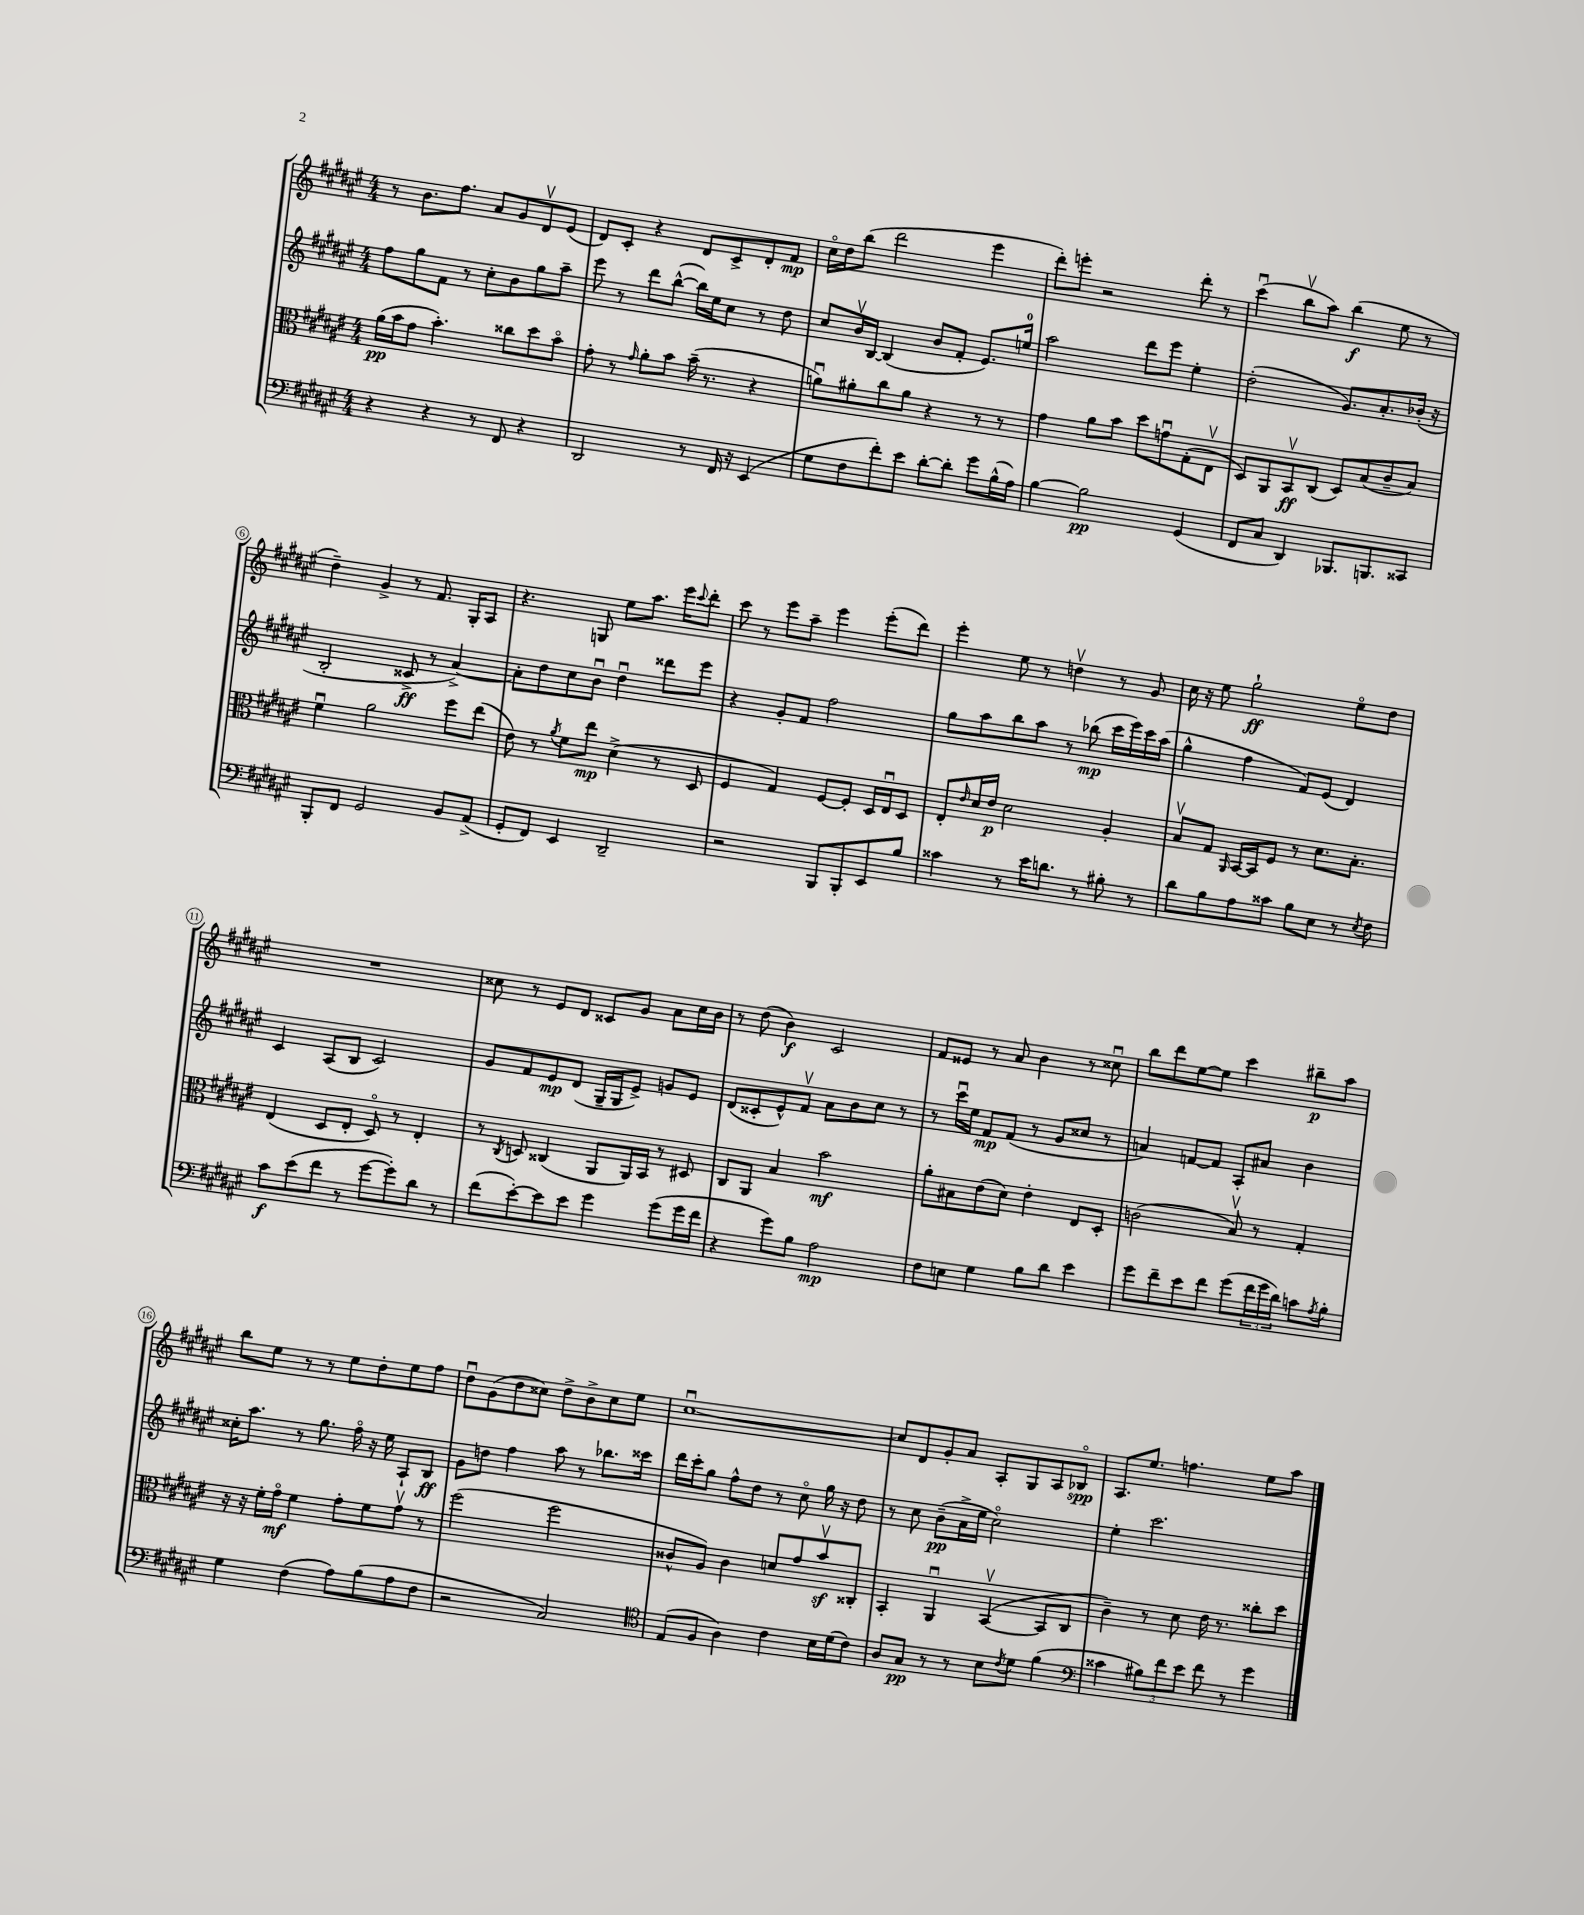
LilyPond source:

<<
\new StaffGroup <<
\new Staff = "s0" {
    \clef treble \key fis \major \numericTimeSignature \time 4/4
    r8 b'8. fis''8. ais'8 gis'8 dis'8\upbow eis'8( |
    dis'8) cis'8-. r4 dis'8 cis'8-> dis'8-. fis'8\mp |
    cis''16\flageolet dis''16 b''8( dis'''2 eis'''4 |
    dis'''8-.) e'''8-. r2 dis'''8-. r8 |
    cis'''4\downbow( b''8\upbow ais''8) b''4\f( eis''8 r8 |
    dis''4--) gis'4-> r8 fis'8. gis16-. ais8 |
    r4. g8 eis''8 ais''8. eis'''16 \appoggiatura { cis'''8 } dis'''8-. |
    cis'''8 r8 eis'''8 ais''8-- eis'''4 eis'''8-.( dis'''8) |
    eis'''4-. eis''8 r8 d''4\upbow r8 gis'8 |
    cis''16 r16 eis''8 gis''2-!\ff eis''8\flageolet dis''8 |
    R1 |
    cisis''8 r8 eis'8 dis'8 cisis'8 gis'8 ais'8 cisis''16 b'16 |
    r8 dis''8( b'4\f) cis'2 |
    fis'8 eisis'8 r8 ais'8 b'4 r8 cisis''8\downbow |
    b''8 dis'''8 eis''8~ eis''8 cis'''4 bis''8--\p ais''8 |
    b''8 eis''8 r8 r8 eis''8 dis''8-. eis''8 fis''8 |
    dis''8\downbow gis'8( dis''8 cisis''8) dis''8-> b'8-> cisis''8 eis''8 |
    cis''1~\downbow |
    cis''8 dis'8 gis'8-. ais'8 ais8-. gis8 ais8 bes8\flageolet\spp |
    ais8. eis''8. f''4. eis''8 ais''8 \bar "|." |
}
\new Staff = "s1" {
    \clef treble \key fis \major \numericTimeSignature \time 4/4
    fis''8 gis''8 fis'8 r8 cis''8-. b'8 gis''8 ais''8-- |
    eis'''8 r8 dis'''8 b''8~-^( b''16) eis''16 cis''8 r8 dis''8 |
    cis''8 b'16\upbow b16~ b4( b'8 fis'8-. eis'8.) e''16-0 |
    ais''2 dis'''8 eis'''8 eis''4-. |
    dis''2-.( gis'8.) ais'8.-. bes'16-.( r16 |
    b2-. cisis'8->\ff r8 ais'4~->) |
    ais'8-. dis''8 cis''8 b'8\downbow dis''4\downbow disis'''8 eis'''8 |
    r4 gis'8-. fis'8 fis''2 |
    gis''8 ais''8 b''8 ais''8 r8 bes''8\mp( cis'''16 eis'''16) cis'''16 ais''16( |
    gis''4-^ fis''4 fis'8) eis'8( dis'4) |
    cis'4 ais8( b8 cis'2) |
    gis'8 fis'8 eis'8\mp dis'8( gis16-- gis16 eis'8->) g'8 eis'8 |
    dis'8( cisis'8-. eis'8-^) fis'8\upbow ais'8 b'8 cis''8 r8 |
    r8 cis'''16\downbow eis''16 fis'8\mp fis'8( r8 gis'8 cisis''8 r8 |
    a'4) f'8~ f'8 ais8-. ais'8 b'4 |
    cisis''16-. ais''8. r8 gis''8. fis''16\flageolet r16 eis''16 ais8-! b8\ff |
    gis'8 d''8 fis''4 ais''8 r8 bes''8. cisis'''16 |
    dis'''16 cis'''16-. gis''8 fis''8-^ dis''8 r8 cis''8\flageolet gis''16 r16 dis''8 |
    r8 cis''8 b'8--\pp( ais'16-> eis''16 cis''2\flageolet) |
    eis''4-. cis'''2. \bar "|." |
}
\new Staff = "s2" {
    \clef alto \key fis \major \numericTimeSignature \time 4/4
    ais'16\pp( b'16 gis'8 b'4.-.) cisis''8 dis''8 b'8\flageolet |
    gis'8-. r8 \grace { gis'16 } ais'8-. b'8 b'16--( r8. r4 |
    a'8\downbow) ais'8-. cis''8 ais'8 r4 r8 r8 |
    gis'4 ais'8 b'8 dis''8 g'8\downbow gis8-.( eis8\upbow |
    dis8) ais,8 b,8\upbow\ff cis8( dis8) b8( cis'8-- b8) |
    fis'4\downbow ais'2 fis''8 eis''8( |
    eis'8) r8 \acciaccatura { ais'8 } fis'8 eis''8\mp dis'4->( r8 dis8 |
    fis4 gis4) fis8~ fis8-. dis16 eis16\downbow dis8 |
    eis8-. \grace { eis'16 } dis'16 eis'16\p dis'2 ais4-. |
    b8\upbow gis8 \grace { ais,16 } b,16~ b,16 fis8 r8 dis'8. b8.-. |
    eis4( dis8 eis8-. dis8\flageolet) r8 eis4-. |
    r8 \acciaccatura { cis8 } d8 cisis4( ais,8 ais,16) b,16 r8 dis8 |
    cis8 ais,8 b4 b'2\mf |
    ais'8-. bis8 eis'8( dis'8) eis'4-. eis8 dis8-. |
    c'2( b8\upbow) r8 gis4-. |
    r16 r16 fis'16-. gis'16\flageolet\mf fis'4 gis'8-. fis'8 gis'8\upbow r8 |
    fis''2( fis''2 |
    cisis'8-^ ais8) cisis'4 d'8 gis'8 b'8\upbow\sf cisis8-. |
    b,4-. ais,4\downbow b,4~\upbow( b,8 cis8 |
    cis'4--) r8 dis'8 eis'16 r8. cisis''8-. dis''8 \bar "|." |
}
\new Staff = "s3" {
    \clef bass \key fis \major \numericTimeSignature \time 4/4
    r4 r4 r8 fis,8 r4 |
    dis,2 r8 fis,16 r16 eis,4( |
    gis8 fis8 fis'8-.) eis'8 dis'8~-. dis'8-. gis'8 b16-^( ais16) |
    b4~ b2\pp gis,4( |
    fis,8 cis8 dis,4) bes,,8. b,,8. cisis,8 |
    b,,8-. fis,8 gis,2 b,8 ais,8->( |
    gis,8-. fis,8) eis,4 dis,2-- |
    r2 b,,8 b,,8-. eis,8 b8 |
    cisis'4 r8 eis'16 d'8. r8 bis8-. r8 |
    dis'8 b8 ais8 cisis'8 b8 eis8 r8 \acciaccatura { eis8 } fis8 |
    cis'8\f eis'8( fis'8 r8 gis'8~ gis'8-.) dis'8 r8 |
    fis'8( eis'8~-.) eis'8 eis'8 gis'4 gis'8( gis'16 fis'16 |
    r4 gis'8) b8 ais2\mp |
    fis8 e8 gis4 b8 dis'8 eis'4 |
    gis'8 fis'8-- eis'8 fis'8 gis'8( \tuplet 3/2 { fis'16 gis'16 dis'16) } c'8 \acciaccatura { ais8 } b8-. |
    gis4 fis4( ais8) b8( ais8 fis8 |
    r2 cis2) |
    \clef tenor eis8( fis8 ais4) cis'4 b16 dis'16( cis'8) |
    ais8 gis8\pp r8 r8 b8 \acciaccatura { cis'8 } dis'8 fis'4( |
    \clef bass cisis'4 \tuplet 3/2 { bis8) fis'8 eis'8 } fis'8 r8 gis'4 \bar "|." |
}
>>
>>
\layout { \context { \Score \override BarNumber.stencil = #(make-stencil-circler 0.1 0.3 ly:text-interface::print) } }
